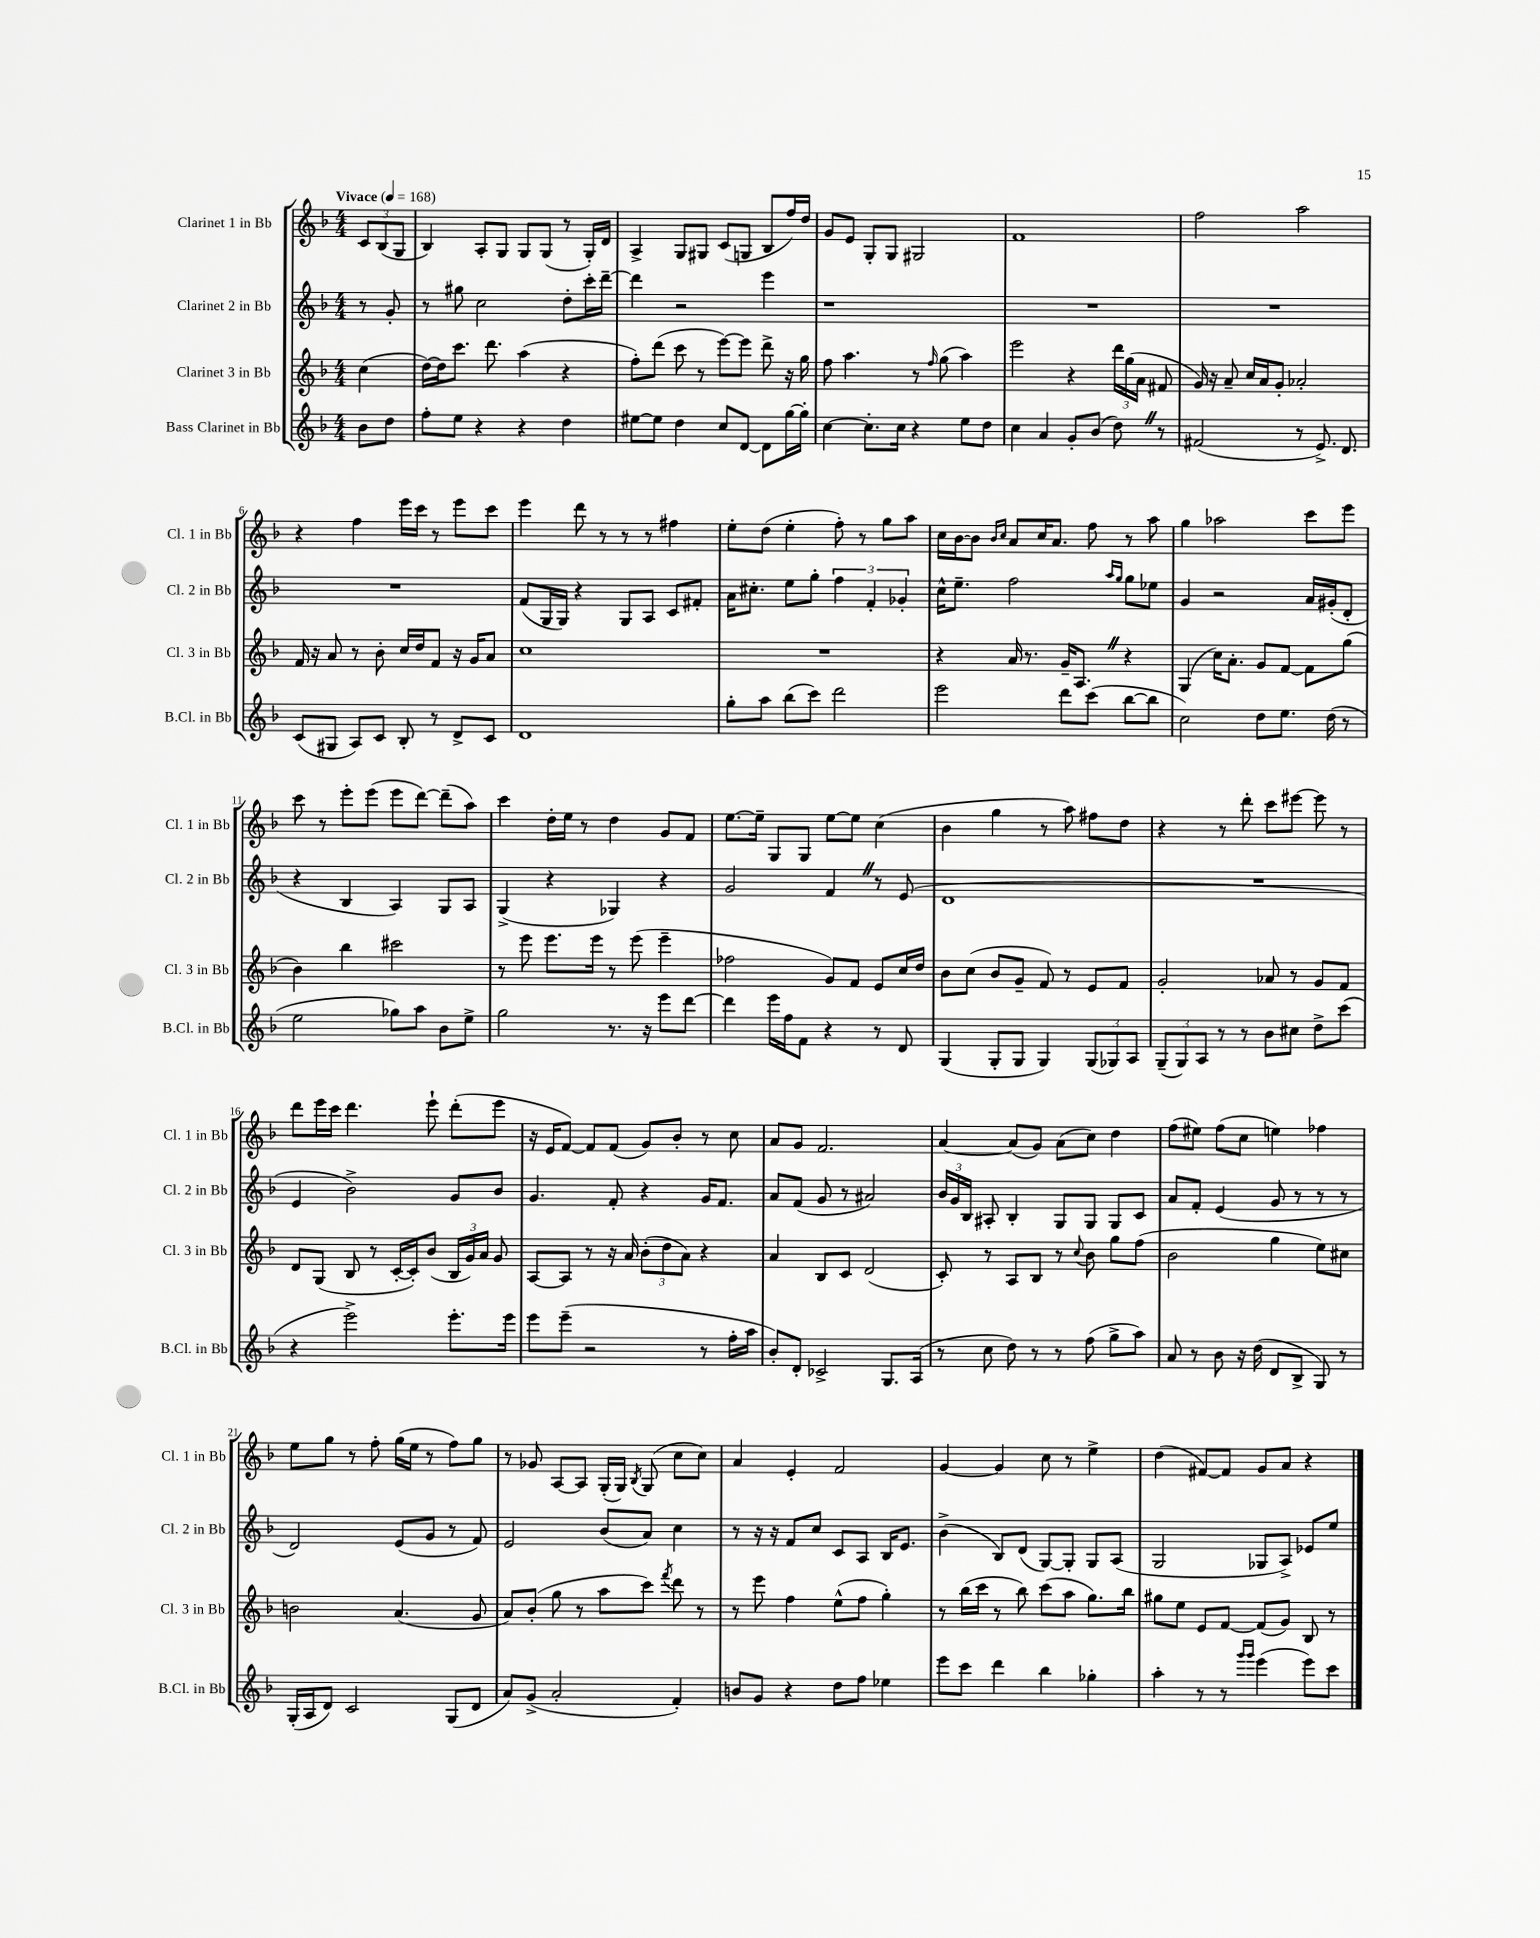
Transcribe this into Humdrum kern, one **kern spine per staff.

**kern	**kern	**kern	**kern
*staff4	*staff3	*staff2	*staff1
*clefG2	*clefG2	*clefG2	*clefG2
*k[b-]	*k[b-]	*k[b-]	*k[b-]
*M4/4	*M4/4	*M4/4	*M4/4
*MM168	*MM168	*MM168	*MM168
8b-\L	(4cc\	8r	12c/L
.	.	.	(12B-/
8dd\J	.	8g'/	.
.	.	.	12G/J
=	=	=	=
8ff'\L	[16dd\LL)	8r	4B-/)
.	16dd\]J	.	.
8ee\J	8.ccc\J	8gg#\	.
4r	.	2cc\	8A'/L
.	8.ddd\	.	.
.	.	.	8G/J
4r	(4aa\	.	8G/L
.	.	.	(8G/J
4dd\	4r	8dd'\L	8r
.	.	16ccc'\L	16G'/LL)
.	.	[16ddd~\JJ	16d/JJ
=	=	=	=
[8ee#\L	8ff'\L)	4ddd\]	4A^/
8ee#\]J	(8ddd\J	.	.
4dd\	8ccc\	2r	8G/L
.	8r	.	8G#/J
8cc/L	[8eee\L)	.	(8c/L
[8d/J	8eee\]J	.	8G/J
8d\]L	8ddd^\	4eee\	8B-/L
[16gg\L	16r	.	16ff/L)
16gg'\]JJ	16gg\	.	16dd/JJ
=	=	=	=
[4cc\	8ff\	1r	8g/L
.	4.aa\	.	8e/J
8.cc'\]L	.	.	8G'/L
.	.	.	8G/J
16cc\Jk	.	.	.
4r	8r	.	2G#/
.	16qqff/	.	.
.	(8gg\	.	.
8ee\L	4aa\)	.	.
8dd\J	.	.	.
=	=	=	=
4cc\	2eee\	1r	1f
4a/	.	.	.
8g'/L	4r	.	.
(8b-/J	.	.	.
8dd\)	24ddd\LL	.	.
.	(24gg\	.	.
.	24a\JJ	.	.
8r	8f#/	.	.
=	=	=	=
(2f#/	16g/)	1r	2ff\
.	16r	.	.
.	8a~/	.	.
.	16cc/LL	.	.
.	16a/J	.	.
.	8g'/J	.	.
8r	2a-'/	.	2aa\
8.e^/)	.	.	.
8.d/	.	.	.
=	=	=	=
(8c/L	16f/	1r	4r
.	16r	.	.
8G#/J	8a/	.	.
8A/L)	8r	.	4ff\
8c/J	8b-'\	.	.
8B-'/	16cc/LL	.	16eee\LL
.	16dd/J	.	16ccc\JJ
8r	8f/J	.	8r
8d^/L	16r	.	8eee\L
.	16g/LK	.	.
8c/J	8a/J	.	8ccc\J
=	=	=	=
1d	1cc	(8f/L	4eee\
.	.	16G/L	.
.	.	16G/JJ)	.
.	.	4r	8ddd\
.	.	.	8r
.	.	8G/L	8r
.	.	8A/J	8r
.	.	8c/L	4ff#\
.	.	8f#'/J	.
=	=	=	=
8gg'\L	1r	16a\LK	8ee'\L
.	.	8.cc#'\J	.
8aa\J	.	.	(8dd\J
(8bb-\L	.	8ee\L	4ee'\
8ccc\J)	.	8gg'\J	.
2ddd\	.	6ff\	8ff'\)
.	.	.	8r
.	.	6f'/	.
.	.	.	8gg\L
.	.	6g-'/	.
.	.	.	8aa\J
=	=	=	=
2eee\	4r	16cc^^\LK	16cc\LL
.	.	8.ee~\J	[16b-\J
.	.	.	8b-\]J
.	.	.	16qqb-/LL
.	.	.	16qqcc/JJ
.	16a/	2ff\	8a/L
.	8.r	.	.
.	.	.	16cc/K
.	.	.	8.a/J
8ddd\L	16g~/LK	.	.
.	8.A/J	.	.
(8ccc\J	.	.	8ff\
.	.	16qqaa/LL	.
.	.	16qqgg/JJ	.
[8bb-\L	4r	8gg\L	8r
8bb-\]J	.	8ee-\J	8aa\
=	=	=	=
2cc\)	(4G/	4g/	4gg\
.	16cc\LK)	2r	2aa-\
.	8.a'\J	.	.
8dd\L	8g/L	.	.
8.ee\J	[8f/J	.	.
.	8f\]L	16a/LL	8ccc\L
(16dd\	.	(16g#'/J	.
8r	(8gg\J	8d'/J	8eee\J
=	=	=	=
2ee\	4b-\)	4r	8ccc\
.	.	.	8r
.	4bb-\	4B-/	8eee'\L
.	.	.	(8eee\J
8gg-\L)	2ccc#\	4A/)	8eee\L
8aa\J	.	.	[8ddd\J)
8b-\L	.	8G/L	(8ddd~\]L
8ee^\J	.	8A/J	8aa\J)
=	=	=	=
2gg\	8r	(4G^/	4ccc\
.	8eee\	.	.
.	8.eee\L	4r	16dd'\LL
.	.	.	16ee\JJ
.	.	.	8r
.	16eee\Jk	.	.
8.r	8r	4G-/)	4dd\
.	(8eee\	.	.
16r	.	.	.
8eee\L	4eee~\	4r	8g/L
[8ddd\J	.	.	8f/J
=	=	=	=
4ddd\]	2ff-\	2g/	[8.ee\L
.	.	.	16ee~\]Jk
16eee\LL	.	.	8G/L
16ff\J	.	.	.
8f\J	.	.	8G/J
4r	8g/L)	4f/	[8ee\L
.	8f/J	.	8ee\]J
8r	8e/L	8r	(4cc\
8d/	16cc/L	(8e/	.
.	16dd/JJ	.	.
=	=	=	=
(4G/	8b-\L	1d	4b-\
.	(8cc\J	.	.
8G'/L	8b-/L	.	4gg\
8G/J	8g~/J	.	.
4G/)	8f/)	.	8r
.	8r	.	8aa\)
(12G/L	8e/L	.	8ff#\L
12G-/)	.	.	.
.	8f/J	.	8dd\J
12A/J	.	.	.
=	=	=	=
(12G~/L	2g'/	1r	4r
12G/)	.	.	.
12A/J	.	.	.
8r	.	.	8r
8r	.	.	8ddd'\
8b-\L	8a-/	.	8ccc\L
8cc#\J	8r	.	[8eee#\J
8dd^\L	8g/L	.	8eee#\]
(8ccc\J	8f/J	.	8r
=	=	=	=
4r	8d/L	4e/	8ddd\L
.	(8G/J	.	16eee\L
.	.	.	16ccc\JJ
2eee^\)	8B-/	2b-^\)	4.ddd\
.	8r	.	.
.	[16c'/LL	.	.
.	16c'/]J)	.	.
.	(8b-/J	.	8eee`\
8.eee'\L	24B-/LL	8g/L	(8ddd'\L
.	24g/)	.	.
.	24a/JJ	.	.
.	8g/	8b-/J	8eee\J
16eee\Jk	.	.	.
=	=	=	=
8eee\L	[8A/L	4.g/	16r
.	.	.	16e/LK
(8eee~\J	8A/]J	.	[8f/J)
2r	8r	.	8f/]L
.	16r	8f'/	(8f/J
.	16a/	.	.
.	(12b-'\L	4r	8g/L)
.	12dd\	.	.
.	.	.	8b-'/J
.	12a\J)	.	.
8r	4r	16g/LK	8r
.	.	8.f/J	.
16ff'\LL	.	.	8cc\
16aa\JJ	.	.	.
=	=	=	=
8b-'/L)	4a/	8a/L	8a/L
8d'/J	.	(8f/J	8g/J
2c-^/	8B-/L	8g/	2.f/
.	8c/J	8r	.
.	(2d/	2a#/)	.
8.G/L	.	.	.
(16A/Jk	.	.	.
=	=	=	=
8r	8c'/)	24b-/LL	[4a/
.	.	24g/	.
.	.	24B-/JJ	.
8cc\	8r	8A#'/	.
8dd\)	8A/L	4B-'/	(8a/]L
8r	8B-/J	.	8g/J)
8r	8r	8G/L	(8a\L
.	8qqcc/	.	.
(8ff\	8b-\	8G/J	8cc\J)
8gg^\L	8gg\L	8G/L	4dd\
8aa\J)	(8ff\J	8c/J	.
=	=	=	=
8a/	2b-\	8a/L	(8ff\L
8r	.	8f'/J	8ee#\J)
8b-\	.	(4e/	(8ff\L
16r	.	.	8cc\J
(16dd\	.	.	.
8d/L	4gg\	8g/	4ee\)
8B-^/J	.	8r	.
8G/)	8ee\L)	8r	4ff-\
8r	8cc#\J	8r	.
=	=	=	=
(16G'/LL	2b\	2d/)	8ee\L
16A/J	.	.	.
8d/J)	.	.	8gg\J
2c/	.	.	8r
.	.	.	8ff'\
.	(4.a/	(8e/L	(16gg\LL
.	.	.	16ee\JJ
.	.	8g/J	8r
(8G/L	.	8r	8ff\L)
8d/J	8g/	8f/)	8gg\J
=	=	=	=
8a/L)	8a/L)	2e/	8r
(8g^/J	(8b-'/J	.	8g-/
2a'/	8gg\	.	[8A/L
.	8r	.	8A/]J
.	8aa\L	(8b-/L	(16G'/LL
.	.	.	16G/JJ)
.	.	.	8qB-/
.	8ccc\J)	8a/J)	(8G/
.	8qfff/	.	.
4f'/)	8ddd\	4cc\	8cc\L
.	8r	.	8cc\J)
=	=	=	=
8b/L	8r	8r	4a/
8g/J	8eee\	16r	.
.	.	16r	.
4r	4ff\	8f/L	4e'/
.	.	8cc/J	.
8dd\L	(8ee^^\L	8c/L	2f/
8ff\J	8ff\J	8A/J	.
4ee-\	4gg'\)	16B-/LK	.
.	.	8.e/J	.
=	=	=	=
8eee\L	8r	(4b-^\	[4g/
8ccc\J	(16bb-\LL	.	.
.	16ccc\JJ	.	.
4ddd\	8r	8B-/L)	4g/]
.	8bb-\)	(8d/J	.
4bb-\	(8ccc\L	[8G/L)	8cc\
.	8aa\J	8G'/]J	8r
4gg-'\	8.gg\L)	8G/L	4ee^\
.	.	(8A/J	.
.	16bb-\Jk	.	.
=	=	=	=
4aa'\	8gg#\L	2G/	(4dd\
.	8ee\J	.	.
8r	8e/L	.	[8f#/L)
8r	[8f/J	.	8f#/]J
16qqggg/LL	.	.	.
16qqggg/JJ	.	.	.
(4eee\	(8f/]L	8G-/L	8g/L
.	8g/J)	8A^/J)	8a/J
8eee\L)	8B-/	8e-/L	4r
8ccc\J	8r	8ee/J	.
==	==	==	==
*-	*-	*-	*-
